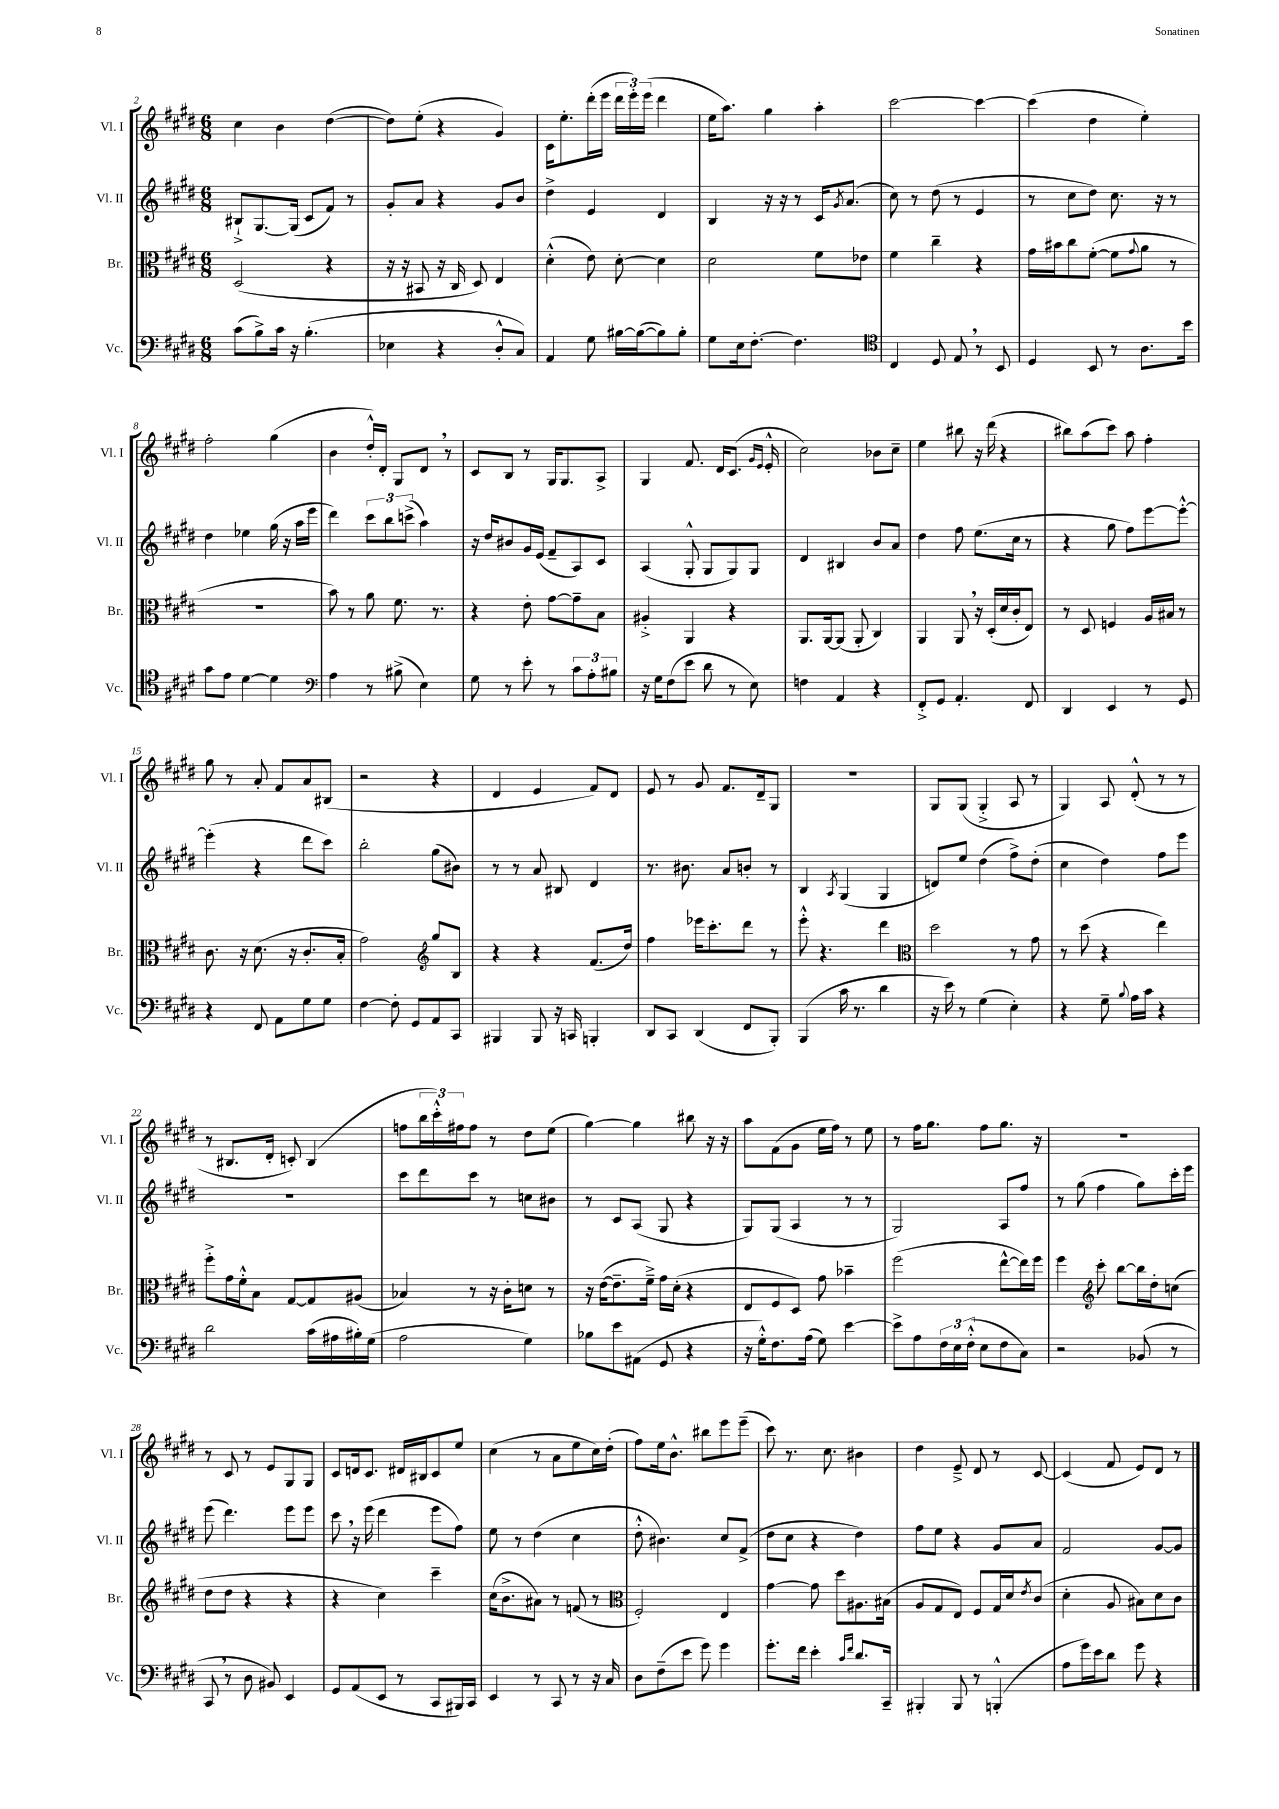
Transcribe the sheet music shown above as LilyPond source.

<<
\new StaffGroup <<
\new Staff = "s0" \with { instrumentName = "Vl. I" shortInstrumentName = "Vl. I" } {
    \clef treble \key e \major \numericTimeSignature \time 6/8
    cis''4 b'4 dis''4~( |
    dis''8) e''8-.( r4 gis'4) |
    cis'16 e''8.-. dis'''16-.( e'''16 \tuplet 3/2 { dis'''16 e'''16-.) e'''16( } dis'''4 |
    e''16 a''8.) gis''4 a''4-. |
    cis'''2~ cis'''4~ |
    cis'''4( dis''4 e''4-.) |
    fis''2-. gis''4( |
    b'4 dis''16-.-^) dis'16-. gis8 dis'8 \breathe r8 |
    cis'8 b8 r8 gis16 gis8. a8-> |
    gis4 fis'8. dis'16 cis'8.( \grace { gis'16 e'16 } e'16-.-^ |
    cis''2) bes'8 cis''8-- |
    e''4 bis''8 r16 dis'''16( r4 |
    bis''8) a''8( cis'''8) a''8 fis''4-. |
    gis''8 r8 a'8-. fis'8 a'8 bis8( |
    r2 r4 |
    dis'4 e'4 fis'8) dis'8 |
    e'8 r8 gis'8 fis'8. dis'16-- gis8 |
    R2. |
    gis8 gis8( gis4-.-> a8 r8 |
    gis4) a8 dis'8-.-^( r8 r8 |
    r8 bis8. dis'16-. c'8-.) bis4( |
    f''8 \tuplet 3/2 { b''16 cis'''16-.-^) fis''16 } fis''8 r8 dis''8 e''8( |
    gis''4~) gis''4 bis''8 r16 r16 |
    a''8 fis'8( gis'8 e''16 fis''16) r8 e''8 |
    r8 fis''16 gis''8. fis''8 gis''8. r16 |
    R2. |
    r8 cis'8 r8 e'8 gis8 gis8 |
    cis'8 d'16 cis'8. dis'16 bis16 cis'8 e''8 |
    cis''4( r8 a'8 e''8 cis''16) dis''16-.( |
    fis''8) e''16 b'8.-^ bis''8 e'''8 e'''8--( |
    cis'''8) r8. cis''8. bis'4 |
    dis''4 e'8---> dis'8 r8 cis'8~ |
    cis'4( fis'8 e'8) dis'8 r8 \bar "|." |
}
\new Staff = "s1" \with { instrumentName = "Vl. II" shortInstrumentName = "Vl. II" } {
    \clef treble \key e \major \numericTimeSignature \time 6/8
    bis8-!-> gis8.~ gis16( cis'8 fis'8) r8 |
    gis'8-. a'8 r4 gis'8 b'8 |
    dis''4-> e'4 dis'4 |
    b4 r16 r16 r8 cis'16 \acciaccatura { gis'8 } a'8.( |
    cis''8) r8 dis''8( r8 e'4 |
    r8 cis''8 dis''8) cis''8. r16 r8 |
    dis''4 ees''4 gis''16( r16 a''16 e'''16 |
    dis'''4) \tuplet 3/2 { cis'''8 b''8 c'''8->( } a''4) |
    r16 dis''16 bis'8 gis'16 e'16( fis'8-- a8) cis'8 |
    a4( gis8-.-^ gis8 gis8) gis8 |
    dis'4 bis4 b'8 a'8 |
    dis''4 fis''8 e''8.( cis''16 r8 |
    r4 gis''8 fis''8) e'''8~ e'''8~-.-^ |
    e'''4-.( r4 dis'''8 cis'''8) |
    b''2-. gis''8( bis'8) |
    r8 r8 a'8 bis8 dis'4 |
    r8. bis'8. a'8 b'8-. r8 |
    b4 \acciaccatura { a8 } gis4( gis4 |
    d'8) e''8 dis''4( fis''8->) dis''8-.( |
    cis''4 dis''4) fis''8 e'''8 |
    R2. |
    cis'''8 dis'''8 cis'''8 r8 c''8 bis'8 |
    r8 cis'8 a8( gis8 r4 |
    gis8) gis8( a4 r8 r8 |
    gis2) a8 fis''8 |
    r8 gis''8( fis''4 gis''8) cis'''16-. e'''16 |
    e'''8( dis'''4.) e'''8 e'''8 |
    cis'''8 \breathe r16 e'''16( dis'''4 e'''8 fis''8) |
    e''8 r8 dis''4( cis''4 |
    dis''8-.-^ bis'4.) cis''8 fis'8->( |
    dis''8 cis''8 r4 dis''4) |
    fis''8 e''8 r4 gis'8 a'8 |
    fis'2 gis'8~ gis'8 \bar "|." |
}
\new Staff = "s2" \with { instrumentName = "Br." shortInstrumentName = "Br." } {
    \clef alto \key e \major \numericTimeSignature \time 6/8
    dis2( r4 |
    r16 r16 bis,8 r16 cis16 dis8) e4 |
    dis'4-.-^( e'8) dis'8~-. dis'4 |
    dis'2 fis'8 ees'8 |
    fis'4 cis''4-- r4 |
    gis'16 bis'16 cis''8 fis'8~-.( fis'8 \appoggiatura { gis'8 } a'8 r8 |
    R2. |
    b'8) r8 a'8 fis'8. r8. |
    r4 e'8-. gis'8~ gis'8-- b8 |
    ais4-.-> a,4 r4 |
    a,8. a,16~ a,8( a,8-. cis4) |
    a,4 a,8 \breathe r16 dis16-.( dis'16 cis'16-. e8) |
    r8 dis8 f4 a16 bis16 r8 |
    cis'8. r16 dis'8.( r16 cis'8.-. b16-. |
    gis'2) \clef treble gis''8 b8 |
    r4 r4 fis'8.( dis''16) |
    fis''4 ees'''16 cis'''8.-. dis'''8 r8 |
    e'''8-.-^ r4. dis'''4 |
    \clef alto dis''2 r8 gis'8 |
    r8 dis''8( r4 e''4) |
    fis''8-.-> gis'16 fis'16-.-^ b8 gis8~ gis8 ais8( |
    bes4) r8 r16 cis'16-. d'8 r8 |
    r16 e'16~( e'8.-- fis'16--->) gis'16 dis'16-.( r4 |
    e8 fis8 dis8) gis'8 bes'4-- |
    fis''2( e''8~-^ e''16) fis''16 |
    fis''4 \clef treble cis'''8-. b''8~ b''16 dis''16-. c''8( |
    dis''8 dis''8 r4 r4 |
    r4 cis''4) cis'''4-- |
    cis''16( b'8.-> ais'8) r8 f'8( r8 |
    \clef alto fis2-.) e4 |
    gis'4~ gis'8 dis''8 ais8. bis16( |
    a8 gis8 e8) fis8 gis16 dis'16 \acciaccatura { e'8 } cis'8( |
    dis'4-. a8 bis8) dis'8 cis'8 \bar "|." |
}
\new Staff = "s3" \with { instrumentName = "Vc." shortInstrumentName = "Vc." } {
    \clef bass \key e \major \numericTimeSignature \time 6/8
    cis'8( b8->) cis'16 r16 b4.-.( |
    ees4 r4 dis8-.-^ cis8) |
    a,4 gis8 bis16~ bis16~( bis8) bis8-. |
    gis8 e16 fis8.~-. fis4. |
    \clef tenor cis4 dis8 e8 \breathe r8 b,8 |
    dis4 b,8 r8 a8. b'16 |
    gis'8 e'8 dis'4~ dis'4 |
    \clef bass a4 r8 bis8->( e4) |
    gis8 r8 e'8-. r8 \tuplet 3/2 { cis'8 a8-. bis8 } |
    r16 gis16 fis8( e'8 dis'8 r8 e8) |
    f4 a,4 r4 |
    fis,8-.-> gis,8 a,4.-. fis,8 |
    dis,4 e,4 r8 gis,8 |
    r4 fis,8 a,8 gis8 gis8 |
    fis4~ fis8-. gis,8 a,8 cis,8 |
    bis,,4 bis,,8 r16 c,16 b,,4-. |
    dis,8 cis,8 dis,4( fis,8 b,,8-.) |
    b,,4( cis'16 r8. dis'4 |
    r16 e'16) r8 gis4( e4-.) |
    r4 gis8-- \appoggiatura { b8 } a16 cis'16 r4 |
    dis'2 cis'16( ais16 bis16-.) gis16( |
    a2 gis4) |
    bes8 e'8 ais,8( gis,8 r4 |
    r16 gis16-.-^) fis8. a16( gis8) e'4~ |
    e'8-> a8 \tuplet 3/2 { fis16 e16 fis16-.-^( } e8 fis8 cis8) |
    r2 bes,8( r8 |
    cis,8 \breathe r8 dis8 bis,8) e,4 |
    gis,8 a,8( e,8 r8 cis,8 bis,,16) cis,16 |
    e,4 r8 cis,8 r8 r16 cis16 |
    dis8 fis8--( e'8 gis'8) gis'4 |
    gis'8.-. fis'16 e'4-. \grace { cis'16 fis'16 } dis'8. cis,16-- |
    bis,,4-. bis,,8 r8 b,,4-.-^( |
    a8 gis'16) e'16 dis'8 gis'8 r4 \bar "|." |
}
>>
>>
\layout { \context { \Score currentBarNumber = #2 } }
